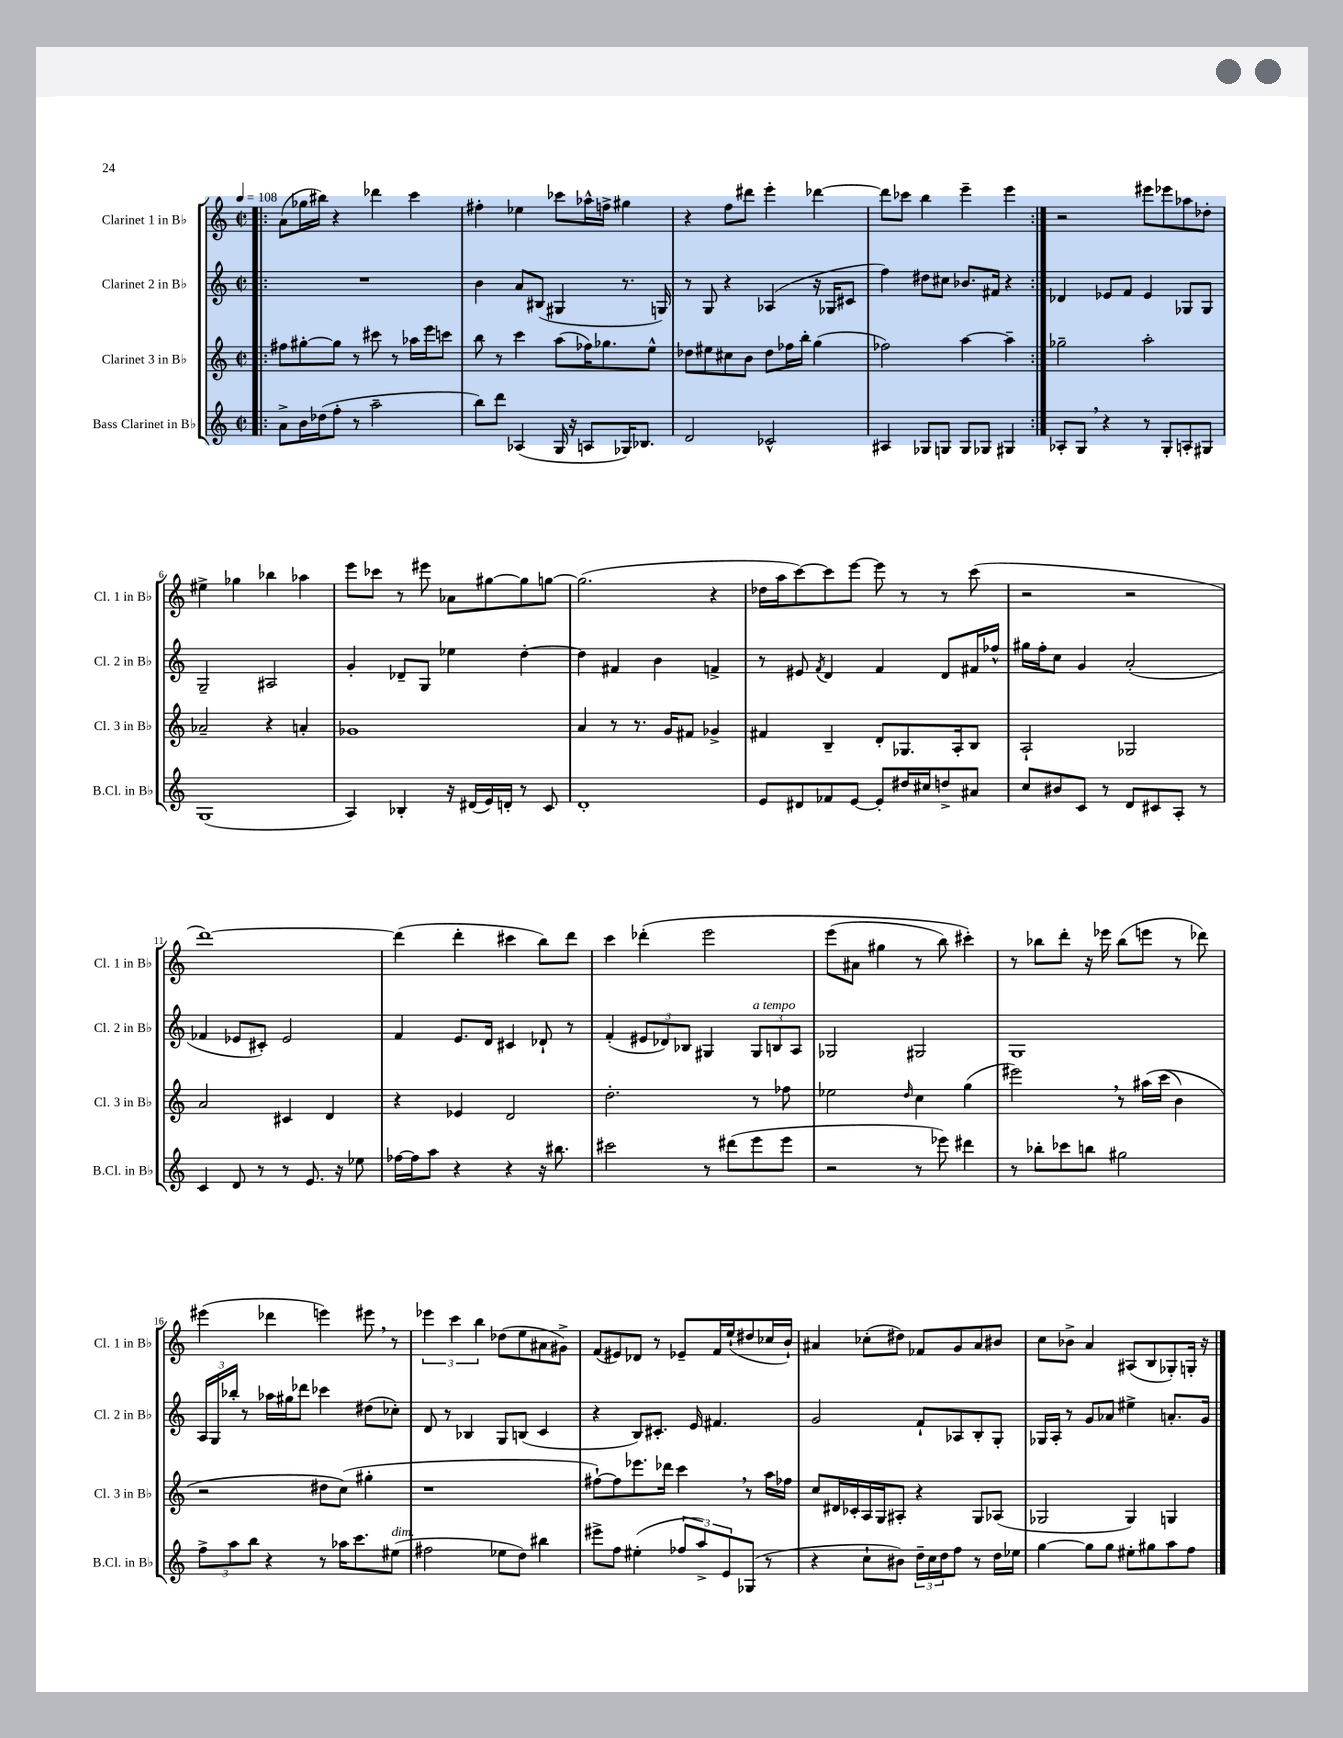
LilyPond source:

<<
\new StaffGroup <<
\new Staff = "s0" \with { instrumentName = "Clarinet 1 in Bb" shortInstrumentName = "Cl. 1 in Bb" } {
    \clef treble \key c \major \defaultTimeSignature \time 2/2 \tempo 4 = 108
    \repeat volta 2 { \bar ".|:" a'8( ges''16 bis''16) r4 des'''4 c'''4 |
    fis''4-. ees''4 ces'''8 aes''16-^ f''16-> gis''4 |
    r4 f''8 dis'''8 e'''4-. des'''4~ |
    des'''8 ces'''8 b''4 e'''4-- e'''4 | }
    r2 eis'''8 ees'''8 aes''8 des''8-. |
    eis''4-> ges''4 bes''4 aes''4 |
    e'''8 ces'''8 r8 eis'''8 aes'8 gis''8~ gis''8 g''8~ |
    g''2.( r4 |
    des''16 a''16 c'''8~) c'''8 e'''8~ e'''8 r8 r8 c'''8( |
    r2 r2 |
    d'''1~) |
    d'''4( d'''4-. cis'''4 b''8) d'''8 |
    c'''4 des'''4-.\( e'''2 |
    e'''8( ais'8 gis''4 r8 b''8) cis'''4-.\) |
    r8 bes''8 d'''8-. r16 ees'''16 bes''8( e'''8 r8 des'''8) |
    eis'''4( des'''4 e'''4) eis'''8 \breathe r8 |
    \tuplet 3/2 { ees'''4 c'''4 b''4 } des''8( e''8 ais'8 gis'8->) |
    f'8( eis'8) des'8 r8 ees'8-- f'16 e''16-!( dis''8 ces''16 b'16-!) |
    ais'4 ces''8-.( dis''8) fes'8 g'8 ais'8 bis'8 |
    c''8 bes'8-> a'4 ais8( b8 ges8-.) g16-. r16 \bar "|." |
}
\new Staff = "s1" \with { instrumentName = "Clarinet 2 in Bb" shortInstrumentName = "Cl. 2 in Bb" } {
    \clef treble \key c \major \defaultTimeSignature \time 2/2
    \repeat volta 2 { \bar ".|:" R1 |
    b'4 a'8 bis8( gis4 r8. g16) |
    r8 g8 r4 aes4( r16 ges16 cis'8 |
    f''4) dis''8 cis''8 bes'8. fis'16 r4 | }
    des'4 ees'8 f'8 ees'4 ges8 ges8 |
    g2-- ais2 |
    g'4-. des'8-- g8 ees''4 d''4~-. |
    d''4 fis'4 b'4 f'4-> |
    r8 eis'8 \acciaccatura { f'8 } d'4 f'4 d'8 fis'16 fes''16-^ |
    gis''16 f''16-. c''8 g'4 a'2-.( |
    fes'4 ees'8 cis'8-.) ees'2 |
    f'4 e'8. d'16 cis'4 des'8-! r8 |
    f'4-.( \tuplet 3/2 { eis'8 des'8) bes8 } gis4 \tuplet 3/2 { gis8^\markup { \italic "a tempo" } b8 a8 } |
    ges2 gis2 |
    g1 |
    \tuplet 3/2 { a16 g16 bes''16-. } r8 aes''16 gis''16 des'''8 ces'''4 dis''8( ces''8-.) |
    d'8 r8 bes4 g8 b8( c'4 |
    r4 b8) cis'8.-. e'16 fis'4. |
    g'2 f'8-! aes8 b8-. g8-. |
    ges16 a16-. r8 g'8 aes'8 eis''4-> a'8.-. g'16 \bar "|." |
}
\new Staff = "s2" \with { instrumentName = "Clarinet 3 in Bb" shortInstrumentName = "Cl. 3 in Bb" } {
    \clef treble \key c \major \defaultTimeSignature \time 2/2
    \repeat volta 2 { \bar ".|:" fis''8 gis''8~-. gis''8 r8 cis'''8 r8 aes''16 e'''16 c'''8 |
    b''8 r8 c'''4 a''8( fes''16) ges''8. e''8-^ |
    des''8 eis''8 cis''8 b'8 des''8 fes''16 b''16-. g''4( |
    fes''2) a''4~ a''4-- | }
    ges''2-- a''2-. |
    aes'2-- r4 a'4-. |
    ges'1 |
    a'4 r8 r8. g'16 fis'8 ges'4-> |
    fis'4 b4-- d'8-. ges8. a16-. b8 |
    a2-! ges2 |
    a'2 cis'4 d'4 |
    r4 ees'4 d'2 |
    d''2.-. r8 fes''8 |
    ees''2 \grace { d''16 } c''4 g''4( |
    eis'''2) \breathe r8 ais''16\( c'''16( b'4) |
    r2 dis''8 c''8(\) gis''4-. |
    r1 |
    fis''8~-!) fis''8 ees'''8. des'''16 c'''4 \breathe r8 a''16 fes''16 |
    c''8 dis'16 ces'16-. a16 g16 ais8-. r4 g8 aes8( |
    ges2 ges4) g4 \bar "|." |
}
\new Staff = "s3" \with { instrumentName = "Bass Clarinet in Bb" shortInstrumentName = "B.Cl. in Bb" } {
    \clef treble \key c \major \defaultTimeSignature \time 2/2
    \repeat volta 2 { \bar ".|:" a'8-> b'16 des''16( f''8-. r8 a''2-- |
    b''8) d'''8 aes4( g16 r16 a8 ges16) bes8. |
    d'2 ces'2-^ |
    ais4 ges8 g8 g8 ges8 gis4 | }
    aes8-. g8 \breathe r4 r8 g8-. a8-. gis8 |
    g1( |
    a4) bes4-. r16 dis'16( e'16) d'16-. r8 c'8 |
    d'1-. |
    e'8 dis'8 fes'8 e'8~ e'8-. dis''16 cis''16 d''8-> ais'8 |
    c''8 bis'8 c'8 r8 d'8 cis'8 a8-. r8 |
    c'4 d'8 r8 r8 e'8. r16 ees''8 |
    fes''16~ fes''16 a''8 r4 r4 r16 bis''8. |
    cis'''2 r8 dis'''8( e'''8 e'''8 |
    r2 r8 ees'''8) dis'''4 |
    r8 bes''8-. ces'''8 b''8 gis''2 |
    \tuplet 3/2 { f''8-> a''8 b''8 } r4 r8 aes''16 c'''8. eis''8^\markup { \italic "dim." }( |
    fis''2 ees''8 d''8) bis''4 |
    eis'''8-> f''8 eis''4-.( \tuplet 3/2 { fes''8 a''8->) e'8 } ges8( r8 |
    r4 c''8-! bis'8) \tuplet 3/2 { d''16-- c''16 d''16 } f''8 r8 d''16 ees''16 |
    g''4~ g''8 g''8 eis''8-. gis''8 a''8 f''8 \bar "|." |
}
>>
>>
